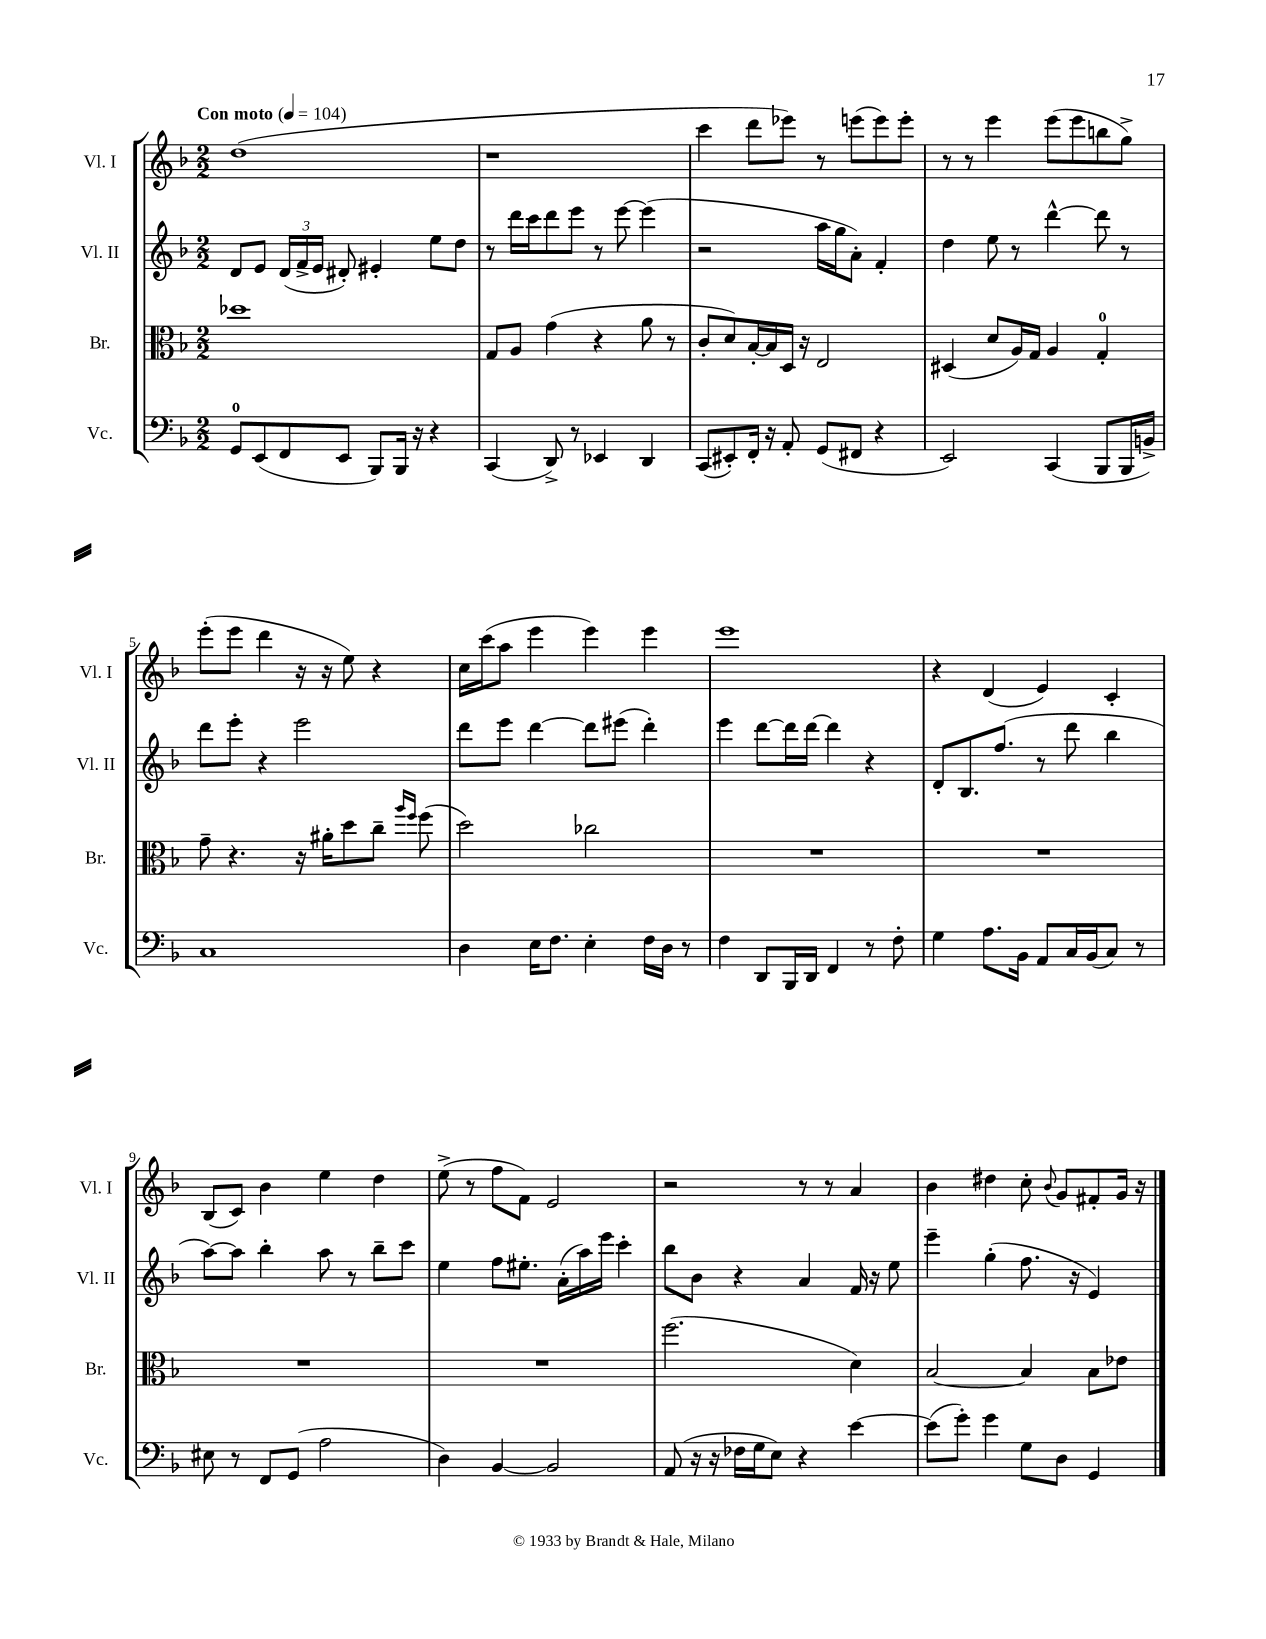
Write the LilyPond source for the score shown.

<<
\new StaffGroup <<
\new Staff = "s0" \with { instrumentName = "Vl. I" shortInstrumentName = "Vl. I" } {
    \clef treble \key f \major \numericTimeSignature \time 2/2 \tempo "Con moto" 4 = 104
    \autoBeamOff d''1( |
    r1 |
    c'''4 d'''8[ ees'''8]) r8 e'''8[( e'''8) e'''8]-. |
    r8 r8 e'''4 e'''8[( e'''8 b''8 g''8]->) |
    e'''8[-.( e'''8] d'''4 r16 r16 e''8) r4 |
    c''16[ c'''16( a''8] e'''4 e'''4) e'''4 |
    e'''1 |
    r4 d'4( e'4) c'4-. |
    bes8[( c'8]) bes'4 e''4 d''4 |
    e''8->( r8 f''8[ f'8]) e'2 |
    r2 r8 r8 a'4 |
    bes'4 dis''4 c''8-. \appoggiatura { bes'8 } g'8[ fis'8-. g'16] r16 \bar "|." |
}
\new Staff = "s1" \with { instrumentName = "Vl. II" shortInstrumentName = "Vl. II" } {
    \clef treble \key f \major \numericTimeSignature \time 2/2
    \autoBeamOff d'8[ e'8] \tuplet 3/2 { d'16[( f'16-> e'16] } dis'8-.) eis'4-. e''8[ d''8] |
    r8 d'''16[ c'''16 d'''8 e'''8] r8 e'''8~ e'''4( |
    r2 a''16[ g''16 a'8]-.) f'4-. |
    d''4 e''8 r8 d'''4~-^ d'''8 r8 |
    d'''8[ e'''8]-. r4 e'''2 |
    d'''8[ e'''8] d'''4~ d'''8[ eis'''8]( d'''4-.) |
    e'''4 d'''8[~ d'''16 d'''16]~ d'''4 r4 |
    d'8[-. bes8. f''8.]( r8 d'''8 bes''4 |
    a''8[~) a''8] bes''4-. a''8 r8 bes''8[-- c'''8] |
    e''4 f''8[ eis''8.]-. a'16[-.( a''16) e'''16] c'''4-. |
    bes''8[ bes'8] r4 a'4 f'16 r16 e''8 |
    e'''4-- g''4-.( f''8. r16 e'4) \bar "|." |
}
\new Staff = "s2" \with { instrumentName = "Br." shortInstrumentName = "Br." } {
    \clef alto \key f \major \numericTimeSignature \time 2/2
    \autoBeamOff des''1 |
    g8[ a8] g'4( r4 a'8 r8 |
    c'8[-. d'8) bes16~-. bes16 d16] r16 e2 |
    dis4( d'8[ a16) g16] a4 g4-0-. |
    g'8-- r4. r16 ais'16[-. d''8 c''8]-- \grace { a''16[ f''16] } f''8( |
    d''2) ces''2 |
    R1 |
    R1 |
    R1 |
    R1 |
    f''2.( d'4) |
    bes2~ bes4 bes8[ ees'8] \bar "|." |
}
\new Staff = "s3" \with { instrumentName = "Vc." shortInstrumentName = "Vc." } {
    \clef bass \key f \major \numericTimeSignature \time 2/2
    \autoBeamOff g,8[-0 e,8( f,8 e,8] bes,,8[) bes,,16] r16 r4 |
    c,4( d,8->) r8 ees,4 d,4 |
    c,8[( eis,8-.) f,16]-. r16 a,8-. g,8[( fis,8] r4 |
    e,2) c,4( bes,,8[ bes,,16 b,16]->) |
    c1 |
    d4 e16[ f8.] e4-. f16[ d16] r8 |
    f4 d,8[ bes,,16 d,16] f,4 r8 f8-. |
    g4 a8.[ bes,16] a,8[ c16 bes,16( c8]) r8 |
    eis8 r8 f,8[ g,8]( a2 |
    d4) bes,4~ bes,2 |
    a,8( r16 r16 fes16[ g16 e8]) r4 e'4~ |
    e'8[( g'8]-.) g'4 g8[ d8] g,4 \bar "|." |
}
>>
>>
